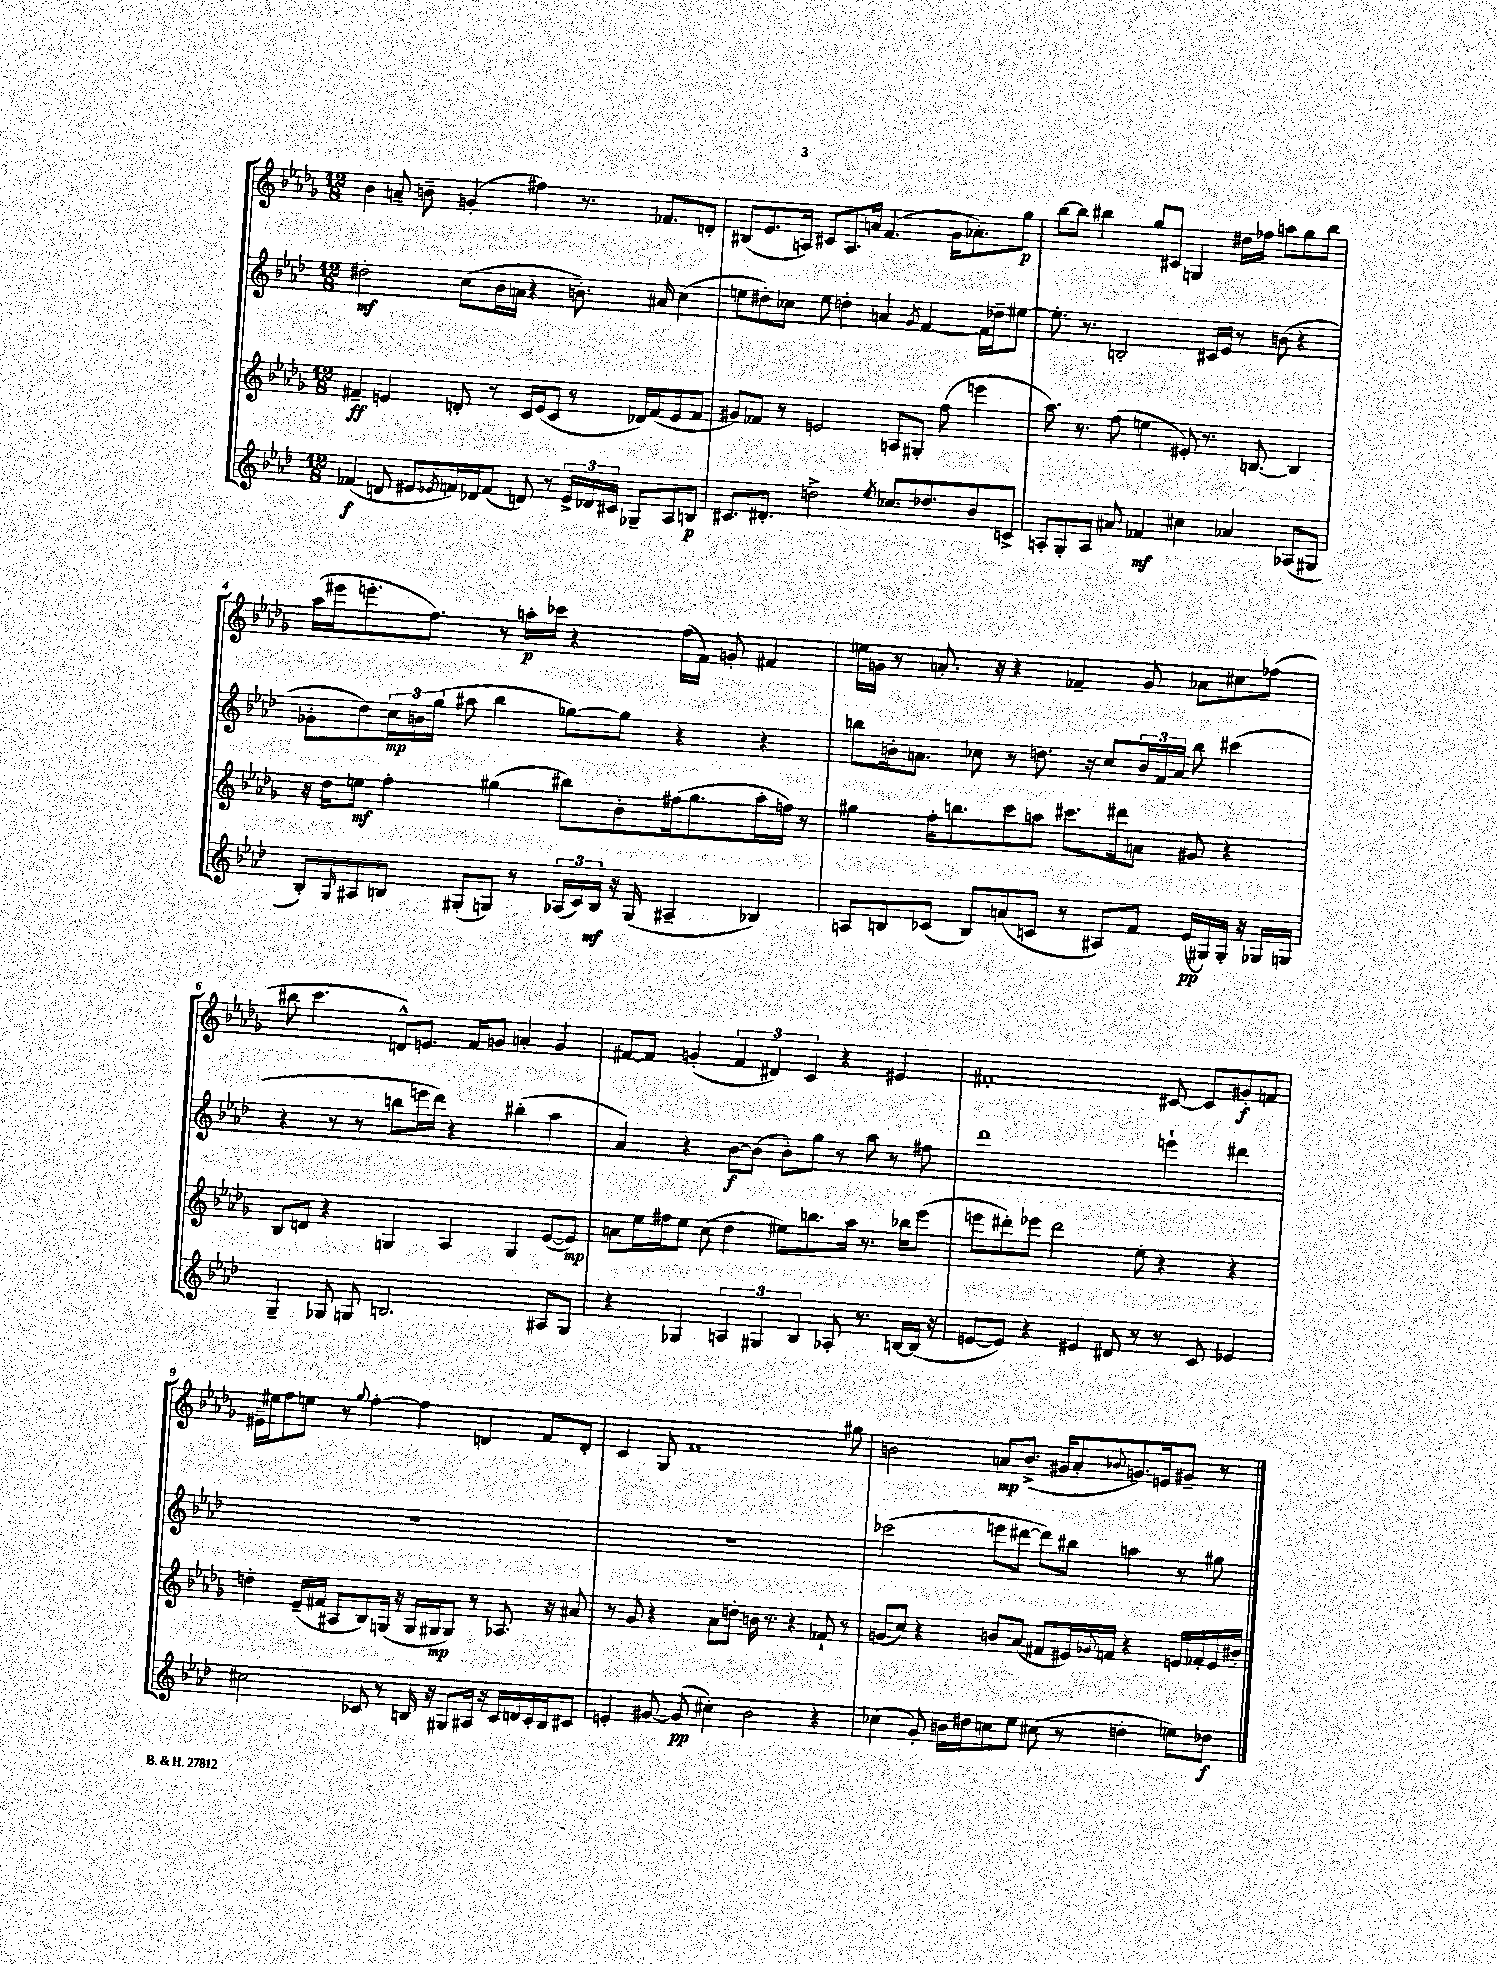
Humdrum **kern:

**kern	**dynam	**kern	**dynam	**kern	**dynam	**kern	**dynam
*part4	*part4	*part3	*part3	*part2	*part2	*part1	*part1
*staff4	*staff4	*staff3	*staff3	*staff2	*staff2	*staff1	*staff1
*clefG2	*	*clefG2	*	*clefG2	*	*clefG2	*
*k[b-e-a-d-]	*	*k[b-e-a-d-g-]	*	*k[b-e-a-d-]	*	*k[b-e-a-d-g-]	*
*M12/8	*	*M12/8	*	*M12/8	*	*M12/8	*
=1	=1	=1	=1	=1	=1	=1	=1
(4f-X/	f	4f#X~/	ff	2dd#X'\	mf	4b-\	.
8dn/	.	4en/	.	.	.	8an~/	.
8e#X/L	.	.	.	.	.	8bn~\	.
8qe-X/	.	.	.	.	.	.	.
16fn/L)	.	8dn'/	.	(8cc\L	.	(4gn'/	.
16d-X/J	.	.	.	.	.	.	.
(8f/J	.	8r	.	16b-\L	.	.	.
.	.	.	.	16an\JJ	.	.	.
8dn/)	.	16c/LL	.	4r	.	4ff#X\)	.
.	.	(16e/J	.	.	.	.	.
8r	.	8c/J	.	.	.	.	.
24e-^/LL	.	8r	.	8.bn'\)	.	8.r	.
24d-X/	.	.	.	.	.	.	.
24c#X/JJ	.	.	.	.	.	.	.
8G-X~/L	.	16d-X/LL)	.	.	.	.	.
.	.	(16f#/J	.	16a#X/	.	8.f-X/L	.
8A-/	.	8e/	.	(4cc\	.	.	.
8Bn/J	p	8f#/J	.	.	.	8dn'/J	.
=2	=2	=2	=2	=2	=2	=2	=2
8.c#X/L	.	8g#X/L)	.	8een\L	.	(8B#X/L	.
.	.	8f-X/J	.	8dd#X'\)	.	8.e-/	.
8.d#X'/J	.	.	.	.	.	.	.
.	.	8r	.	8cc-X\J	.	.	.
.	.	.	.	.	.	16An/Jk)	.
2ddn^\	.	2en/	.	8ee\	.	8c#X/L	.
.	.	.	.	4ddn'\	.	8.A/	.
.	.	.	.	.	.	16an/Jk	.
.	.	.	.	4an/	.	(4.f/	.
8qee-/	.	.	.	.	.	.	.
8.cc-X/L	.	8An/L	.	.	.	.	.
.	.	.	.	8qg/	.	.	.
.	.	8G#X'/J	.	[4f/	.	.	.
8.dd-X/	.	.	.	.	.	.	.
.	.	(8ff\	.	.	.	16g-\KL	.
.	.	.	.	.	.	8.a-X'\)	.
8b-/	.	4eeen\	.	16f\LL]	.	.	.
.	.	.	.	16dd-X~\J	.	.	.
8cn^/J	.	.	.	[8ee#X\J	.	8gg-\J	p
=3	=3	=3	=3	=3	=3	=3	=3
8An'/L	.	8.aa-\)	.	8.ee#'\]	.	[8bb-\L	.
8G'/	.	.	.	.	.	8bb-\J]	.
.	.	8.r	.	8.r	.	.	.
8A/J	.	.	.	.	.	4bb#X\	.
8a#X/	.	(8ff\	.	2Bn'/	.	.	.
4f-X/	mf	4een\	.	.	.	8gg-/L	.
.	.	.	.	.	.	8c#X/J	.
4cc#X\	.	8e#X'/)	.	.	.	4Gn/	.
.	.	8.r	.	16c#X/LL	.	.	.
.	.	.	.	16e-/JJ	.	.	.
4a-X/	.	.	.	8r	.	16dd#X\LL	.
.	.	[8.Bn/	.	.	.	16ff-X\JJ	.
.	.	.	.	(8bn\	.	8aan\L	.
(8A-X/L	.	4B/]	.	4r	.	8gg-\	.
8G#X/J	.	.	.	.	.	8bb#\J	.
!!LO:LB:g=z
=4	=4	=4	=4	=4	=4	=4	=4
8B-'/L)	.	16r	.	8g-X'\L	.	(16aa-\LL	.
.	.	16dd-\KL	.	.	.	16eee#X\J	.
16qqG/	.	.	.	.	.	.	.
8A#X/	.	8een\J	mf	8dd-\)	.	8.eeen'\	.
8Bn/J	.	4ff'\	.	24cc\L	mp	.	.
.	.	.	.	24bn\	.	.	.
.	.	.	.	.	.	8.ff\J)	.
.	.	.	.	(24gg\JJ	.	.	.
(8G#X'/L	.	.	.	8aa#X\	.	.	.
8Gn/J)	.	(4gg#X\	.	4bb-\	.	8r	.
8r	.	.	.	.	.	16aan'\LL	p
.	.	.	.	.	.	16ccc-X\JJ	.
(24A-X/LL	.	8bb#X\L)	.	[8gg-X\L)	.	4r	.
24c/)	.	.	.	.	.	.	.
24B/JJ	mf	.	.	.	.	.	.
16r	.	8b-'\	.	8gg-\J]	.	.	.
(16G/	.	.	.	.	.	.	.
4A#X~/	.	(16ff#X\k	.	4r	.	(16ff\LL	.
.	.	8.gg#\	.	.	.	16f\JJ)	.
.	.	.	.	.	.	8gn'/	.
4B-X/)	.	16aa-'\L	.	4r	.	4f#X/	.
.	.	16ffn\JJ)	.	.	.	.	.
.	.	8r	.	.	.	.	.
=5	=5	=5	=5	=5	=5	=5	=5
8An/L	.	4gg#X\	.	8bbn\L	.	16een\LL	.
.	.	.	.	.	.	16gn\JJ	.
8Bn/	.	.	.	16bn'\k	.	8r	.
.	.	.	.	8.an\J	.	.	.
(8c-X/J	.	16ff'\KL	.	.	.	8.an'/	.
.	.	8.bbn\	.	.	.	.	.
8B/L)	.	.	.	8cc-X\	.	.	.
.	.	.	.	.	.	16r	.
(8an/	.	8ccc\	.	8r	.	4r	.
8cn/J	.	8aan\J	.	8.ddn\	.	.	.
8r	.	8.ccc#X\L	.	.	.	4f-X~/	.
.	.	.	.	16r	.	.	.
8A#X/L)	.	.	.	8cc-/L	.	.	.
.	.	16ddd#X\k	.	.	.	.	.
8f/J	.	8an\J	.	24b/L	.	8g/	.
.	.	.	.	24f/	.	.	.
.	.	.	.	24a/JJ	.	.	.
(16e-/LL	pp	8g#X/	.	8bb\	.	8a-X\L	.
16G#X/)	.	.	.	.	.	.	.
16G#'/JJ	.	4r	.	(4ccc#X\	.	8cc#X\	.
16r	.	.	.	.	.	.	.
16G-X/LL	.	.	.	.	.	(8ff-X\J	.
16Gn/JJ	.	.	.	.	.	.	.
!!LO:LB:g=z
=6	=6	=6	=6	=6	=6	=6	=6
4G~/	.	8B-/L	.	4r	.	8bb#X\	.
.	.	8dn/J	.	.	.	4.ccc\	.
8G-X/	.	4r	.	8r	.	.	.
8Gn/	.	.	.	8r	.	.	.
2.Bn/	.	4Gn/	.	8bbn\L	.	8dn^^/L)	.
.	.	.	.	16eeen\L	.	8.en/J	.
.	.	.	.	16ddd-\JJ)	.	.	.
.	.	4A-/	.	4r	.	.	.
.	.	.	.	.	.	16f/KL	.
.	.	.	.	.	.	8gn/J	.
.	.	4G/	.	(4bb#X'\	.	4an'/	.
8A#X/L	.	([8e-/L	.	4aa-\	.	4g/	.
8G/J	.	8e-/J])	mp	.	.	.	.
=7	=7	=7	=7	=7	=7	=7	=7
4r	.	8an\L	.	4a-/)	.	[8f#X/L	.
.	.	16ee-\L	.	.	.	8f#/J]	.
.	.	16ff#X\J	.	.	.	.	.
4G-X/	.	8ee-\J	.	4r	.	(4gn'/	.
.	.	(8cc\	.	.	.	.	.
6An/	.	4dd-\	.	[8b-\L	f	6f#/	.
.	.	.	.	(8b-\J]	.	.	.
6G#X/	.	.	.	.	.	6d#X/)	.
.	.	8ee#X\L)	.	8b-'\L)	.	.	.
6B-/	.	.	.	.	.	6c/	.
.	.	8.bbn\	.	8gg\J	.	.	.
8A-X'/	.	.	.	8r	.	4r	.
.	.	16aa-\Jk	.	.	.	.	.
8.r	.	8.r	.	8aa-\	.	.	.
.	.	.	.	8r	.	4e#X/	.
[16Bn/LL	.	16bb-X\KL	.	.	.	.	.
(16B/JJ]	.	(8eee-\J	.	8ff#X\	.	.	.
16r	.	.	.	.	.	.	.
=8	=8	=8	=8	=8	=8	=8	=8
[8en/L	.	8eeen\L	.	1ddd-	.	1f#X'	.
8e/J])	.	8ddd#X'\)	.	.	.	.	.
4r	.	8eee-X\J	.	.	.	.	.
.	.	2ddd#\	.	.	.	.	.
4e#X/	.	.	.	.	.	.	.
8d#X/	.	.	.	.	.	.	.
8r	.	8ee-'\	.	.	.	.	.
8r	.	4r	.	4eeen`\	.	[8c#X/	.
8c/	.	.	.	.	.	8c#/L]	.
4e-X/	.	4r	.	4ddd#X\	.	8g#X'/	f
.	.	.	.	.	.	8fn/J	.
!!LO:LB:g=z
=9	=9	=9	=9	=9	=9	=9	=9
2cc#X\	.	4ddn'\	.	1.r	.	16e#X~\LL	.
.	.	.	.	.	.	16ee#X\J	.
.	.	.	.	.	.	8ff\	.
.	.	(16e-~/LL	.	.	.	8een\J	.
.	.	16f#X/JJ	.	.	.	.	.
.	.	8A#X/L	.	.	.	8r	.
.	.	.	.	.	.	8qqgg-/	.
8c-X/	.	8B-/)	.	.	.	[4ff'\	.
8r	.	(16Gn/Jk	.	.	.	.	.
.	.	16r	.	.	.	.	.
16Bn/	.	16G/LL	.	.	.	4ff\]	.
16r	.	16G#X/J	mp	.	.	.	.
8G#X/L	.	8G#/J)	.	.	.	.	.
16A#X/Jk	.	8r	.	.	.	4dn/	.
16r	.	.	.	.	.	.	.
16c-/LL	.	8.A-X/	.	.	.	.	.
16dn/	.	.	.	.	.	.	.
16c-'/	.	.	.	.	.	8f/L	.
16B/J	.	16r	.	.	.	.	.
8c#X/J	.	8a#X/	.	.	.	8d'/J	.
=10	=10	=10	=10	=10	=10	=10	=10
4en'/	.	8r	.	1.r	.	4c/	.
.	.	8g-/	.	.	.	.	.
[8g#X/	.	4r	.	.	.	8G-/	.
(8g#/]	pp	.	.	.	.	1f	.
4cc#X'\)	.	8a-\L	.	.	.	.	.
.	.	8ddn'\J	.	.	.	.	.
2b-\	.	16bn\	.	.	.	.	.
.	.	8.r	.	.	.	.	.
.	.	4r	.	.	.	.	.
4r	.	8f-X`/	.	.	.	.	.
.	.	8r	.	.	.	8gg#X\	.
=11	=11	=11	=11	=11	=11	=11	=11
(4cc-X\	.	(8gn/L	.	(2ccc-X\	.	2bn\	.
.	.	8cc/J)	.	.	.	.	.
8g'/)	.	4r	.	.	.	.	.
16bn\LL	.	.	.	.	.	.	.
16dd#X\J	.	.	.	.	.	.	.
8ccn\	.	8bn/L	.	8eeen\L	.	8an/L	mp
8ee-\J	.	(8a-/J	.	[8ddd#X\J	.	(8.b^/J	.
(8cc#X\	.	8f#X/L	.	8ddd#\L])	.	.	.
.	.	.	.	.	.	16g#X/KL	.
8r	.	16e#X/L)	.	8bb#X\J	.	8a'/	.
.	.	8qqg-X/	.	.	.	.	.
.	.	16fn/JJ	.	.	.	.	.
.	.	.	.	.	.	8qqb-X/	.
4ddn'\	.	4r	.	4aan\	.	8.gn/)	.
.	.	.	.	.	.	16en/k	.
8een\L)	.	16en/LL	.	8r	.	8g#X~/J	.
.	.	16f-X'/	.	.	.	.	.
8dd-X\J	f	16e/	.	8gg#X\	.	8r	.
.	.	16b#X'/JJ	.	.	.	.	.
==	==	==	==	==	==	==	==
*-	*-	*-	*-	*-	*-	*-	*-
